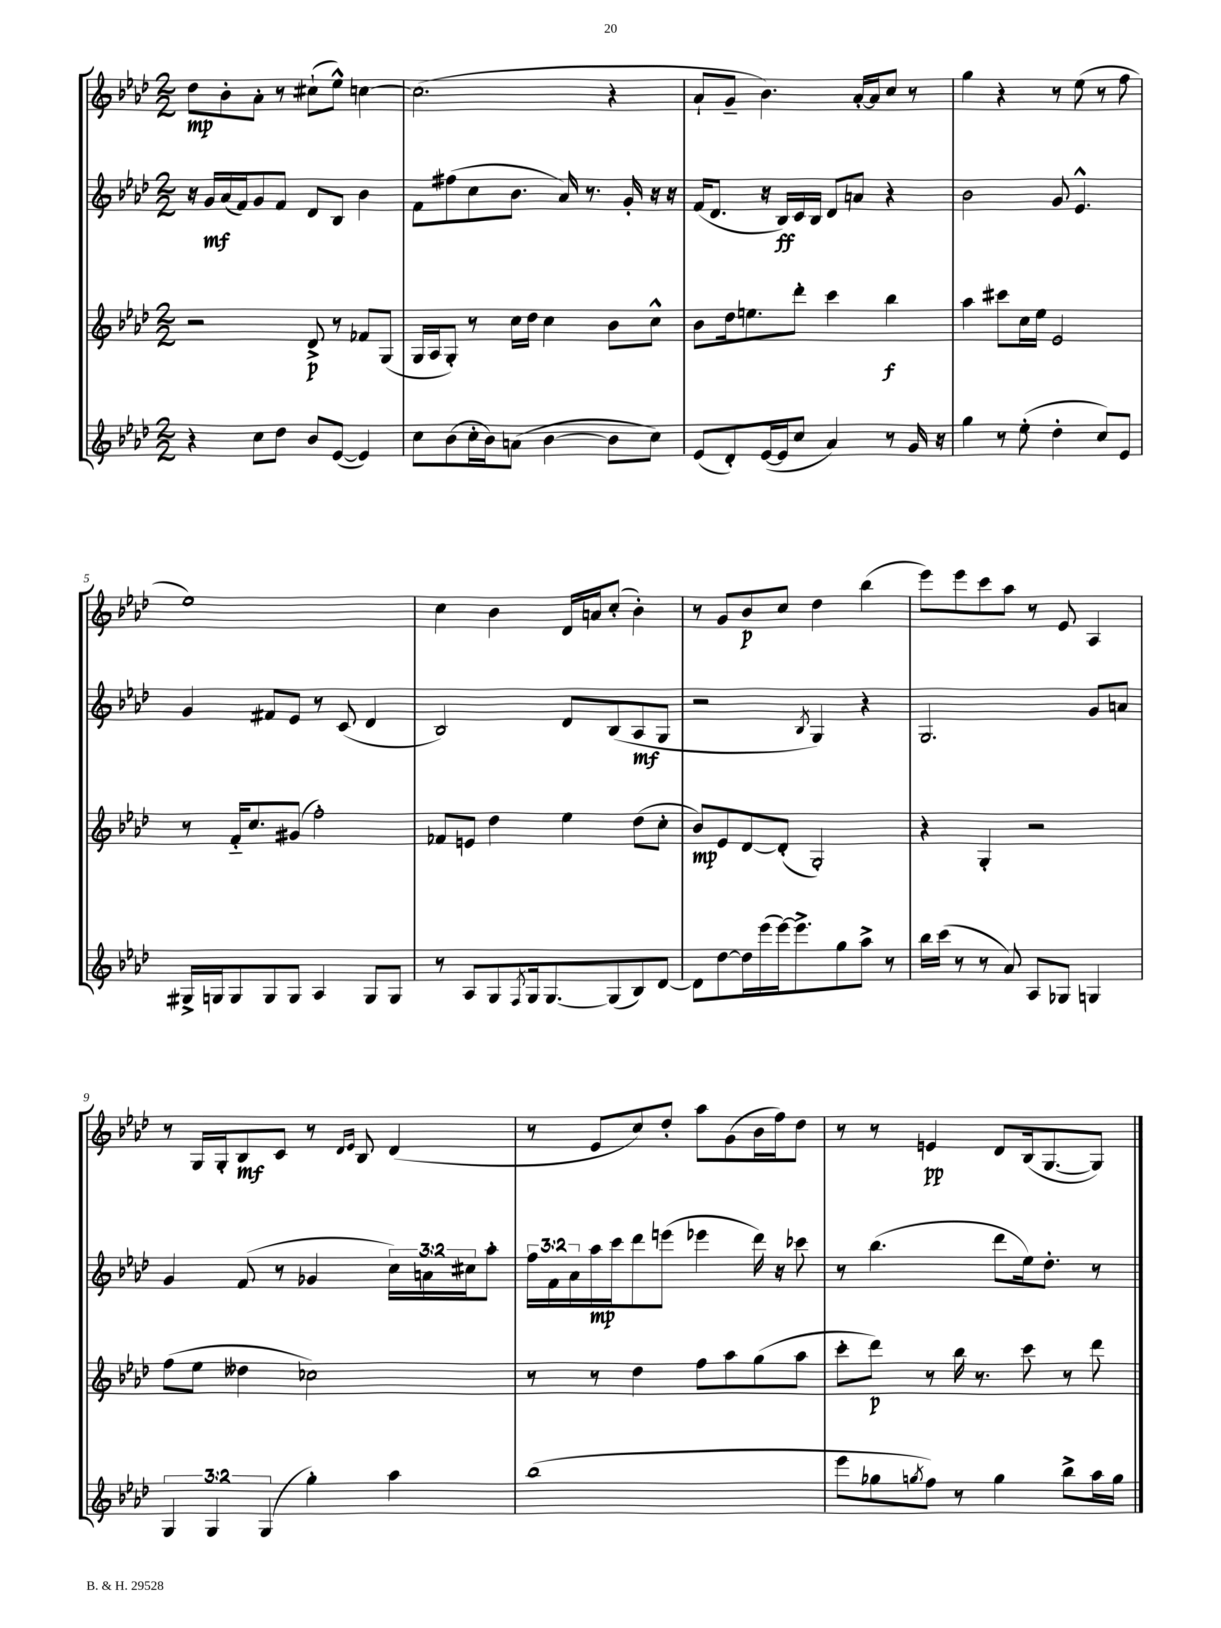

**kern	**kern	**kern	**kern
*staff4	*staff3	*staff2	*staff1
*clefG2	*clefG2	*clefG2	*clefG2
*k[b-e-a-d-]	*k[b-e-a-d-]	*k[b-e-a-d-]	*k[b-e-a-d-]
*M2/2	*M2/2	*M2/2	*M2/2
4r	2r	16r	8dd-\L
.	.	16g/LL	.
.	.	(16a-/	8b-'\
.	.	16f/J)	.
8cc\L	.	8g/	8a-'\J
8dd-\J	.	8f/J	8r
8b-/L	8d-^/	8d-/L	(8cc#`\L
([8e-/J	8r	8B-/J	8ee-^^\J)
4e-/])	8f-/L	4b-\	[4cc\
.	(8G/J	.	.
=	=	=	=
8cc\L	16G/LL	8f\L	(2.cc\]
.	16A-/J	.	.
(8b-\	8G'/J)	(8ff#\	.
16cc'\L	8r	8cc\	.
16b-\J)	.	.	.
(8a\J	16cc\LL	8.b-\J	.
.	16dd-\JJ	.	.
[4b-\	4cc\	.	.
.	.	16a-/)	.
.	.	8.r	.
8b-\]L	8b-\L	.	4r
.	.	16g'/	.
8cc\J)	8cc^^\J	16r	.
.	.	16r	.
=	=	=	=
(8e-/L	8b-\L	(16f/LK	8a-`/L
.	.	8.d-/J	.
8d-'/)	16dd-\k	.	8g~/J
.	8.ee\	.	.
([16e-/L	.	16r	4.b-\)
16e-/]J	.	16B-/LL)	.
8cc/J	8ddd-'\J	16c/	.
.	.	16B-/JJ	.
4a-/)	4ccc\	8d-/L	.
.	.	8a/J	[16a-'/LL
.	.	.	16a-/]J
8r	4bb-\	4r	8cc/J
16g/	.	.	8r
16r	.	.	.
=	=	=	=
4gg\	4aa-\	2b-\	4gg\
8r	8ccc#\L	.	4r
(8ee-'\	16cc\L	.	.
.	16ee-\JJ	.	.
4dd-'\	2e-/	8g/	8r
.	.	4.e-^^/	(8ee-\
8cc/L)	.	.	8r
8e-/J	.	.	8ff\
=	=	=	=
16G#^/LL	8r	4g/	1ee-)
16G/J	.	.	.
8G/	16f'~/LK	.	.
.	8.cc/	.	.
8G/	.	8f#/L	.
8G/J	(8g#/J	8e-/J	.
4A-/	2ff'\)	8r	.
.	.	(8c/	.
8G/L	.	4d-/	.
8G/J	.	.	.
=	=	=	=
8r	8f-/L	2B-/)	4cc\
8A-/L	8e/J	.	.
8G/	4dd-\	.	4b-\
8qF/	.	.	.
16G/k	.	.	.
[8.G/	.	.	.
.	4ee-\	8d-/L	16d-/LL
.	.	.	16a/J
(8G/]	.	(8B-/	(8cc'/J
8B-/)	(8dd-\L	8A-/	4b-'\)
[8d-/J	8cc'\J	8G/J	.
=	=	=	=
8d-\]L	8b-/L)	2r	8r
[8dd-\	8e-/	.	8g/L
16dd-\]L	[8d-/	.	8b-/
(16eee-\	.	.	.
[16eee-\J)	(8d-'/]J	.	8cc/J
8.eee-^\]	.	.	.
.	.	8qB-/	.
.	2G'/)	4G/)	4dd-\
8gg\	.	.	.
8aa-^\J	.	4r	(4bb-\
8r	.	.	.
=	=	=	=
16bb-\LL	4r	2.G/	8eee-\L)
(16ccc\JJ	.	.	.
8r	.	.	8eee-\
8r	4G'/	.	8ccc\
8a-/)	.	.	8aa-\J
8A-/L	2r	.	8r
8G-/J	.	.	8e-/
4G/	.	8g/L	4A-/
.	.	8a/J	.
=	=	=	=
6G/	(8ff\L	4g/	8r
.	8ee-\J	.	16G/LL
6G/	.	.	.
.	.	.	16G'/J
.	4dd--\	(8f/	8B-/
(6G/	.	.	.
.	.	8r	8c/J
4gg'\)	2cc-\)	4g-/	8r
.	.	.	16qqd-/LL
.	.	.	16qqe-/JJ
.	.	.	8B-/
4aa-\	.	24cc\LL)	(4d-/
.	.	24a\	.
.	.	24cc#\J	.
.	.	8aa-'\J	.
=	=	=	=
(1bb-	8r	24ff\LL	8r
.	.	24f\	.
.	.	24a-\	.
.	8r	16aa-\	8e-/L
.	.	16ccc\J	.
.	4dd-\	8ddd-\	8cc/)
.	.	(8eee\J	8dd-'/J
.	8ff\L	4eee-\	8aa-\L
.	8aa-\	.	(8g\
.	(8gg\	16ddd-\)	16b-\L
.	.	16r	16ff\J)
.	8aa-\J	8ccc-\	8dd-\J
=	=	=	=
8eee-\L	8ccc'\L	8r	8r
8gg-\	8ddd-\J)	(4.bb-\	8r
8qgg/	.	.	.
8ff\J)	8r	.	4e/
8r	16bb-\	.	.
.	8.r	.	.
4gg\	.	8ddd-\L	8d-/L
.	8ccc\	16ee-\k)	(16B-/k
.	.	8.dd-'\J	[8.G/
8bb-^\L	8r	.	.
16aa-\L	8ddd-\	8r	8G/]J)
16gg\JJ	.	.	.
==	==	==	==
*-	*-	*-	*-
